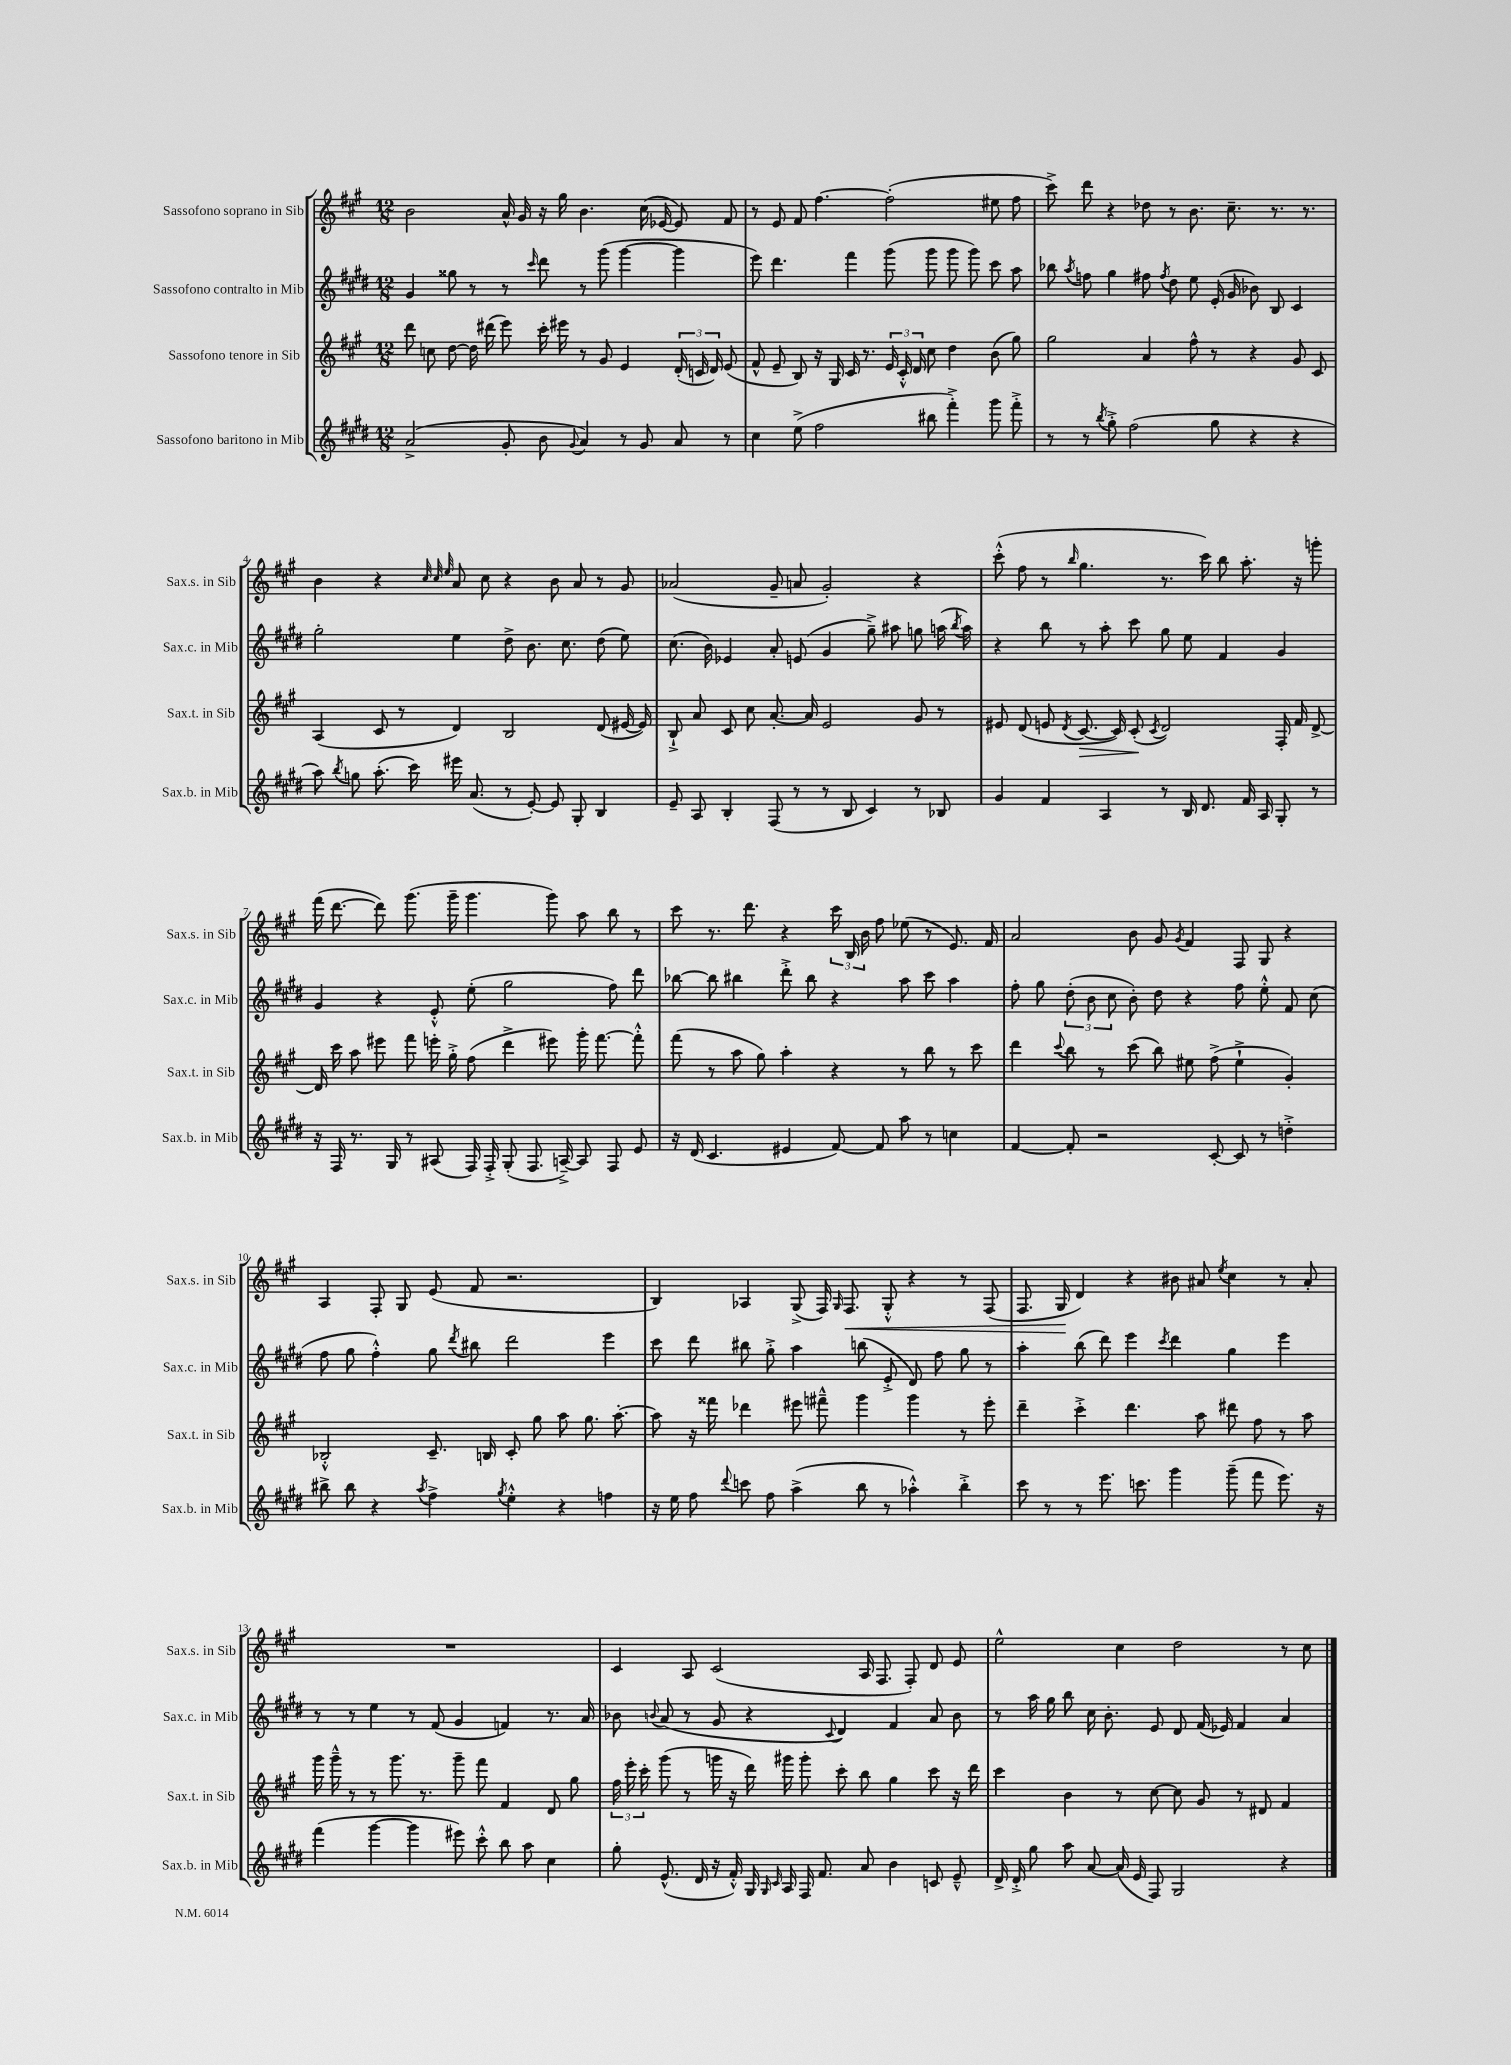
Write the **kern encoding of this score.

**kern	**kern	**kern	**kern
*staff4	*staff3	*staff2	*staff1
*clefG2	*clefG2	*clefG2	*clefG2
*k[f#c#g#d#]	*k[f#c#g#]	*k[f#c#g#d#]	*k[f#c#g#]
*M12/8	*M12/8	*M12/8	*M12/8
(2a^	8ddd	4g#	2b
.	8cc	.	.
.	[8dd	8gg##	.
.	16dd]	8r	.
.	(16ddd#	.	.
8g#'	8eee)	8r	16a^^
.	.	.	16g#
.	.	16qqccc#	.
8b	16ccc#'	8ddd#	16r
.	16eee#	.	16gg#
8qqg#	.	.	.
4a)	8r	8r	4.b
.	8g#	(8ggg#	.
8r	4e	[4ggg#	.
8g#	.	.	(16cc#
.	.	.	[16e-
8a	(24d'	4ggg#]	8e-])
.	24c	.	.
.	24d)	.	.
8r	(8e	.	8f#
=	=	=	=
4cc#	8f#^^	8eee)	8r
.	8e~	4.ddd#	8e
(8ee^	8B)	.	8f#
2ff#	16r	.	[4.ff#
.	16G#	.	.
.	16c#	4fff#	.
.	8.r	.	.
.	24e	(8ggg#	(2ff#']
.	24c#'^^	.	.
.	24d	.	.
8bb#	8cc#	8ggg#	.
4fff#'^)	4dd	8ggg#	.
.	.	8ggg#)	.
8ggg#	(8b	8ccc#	8ee#
8fff#'^	8gg#)	8aa	8ff#
=	=	=	=
8r	2gg#	8bb-	8ccc#^)
.	.	8qaa	.
8r	.	8ff	8ddd
8qbb	.	.	.
8gg#'^	.	4gg#	4r
(2ff#	.	.	.
.	4a	8ff#	8dd-
.	.	8qff#	.
.	.	8dd#	8r
.	8ff#^^	8ee	8.b
8gg#	8r	(16e'	.
.	.	16g#	8.cc#~
4r	4r	8b-)	.
.	.	8B	8.r
4r	8g#	4c#	.
.	.	.	8.r
.	8c#	.	.
=	=	=	=
8aa)	(4A	2gg#'	4b
8qbb	.	.	.
8gg	.	.	.
(8.aa'	8c#	.	4r
.	8r	.	.
16ccc#)	.	.	.
.	.	.	32qqcc#
.	.	.	32qqcc#
.	.	.	32qqee
16eee#	4d)	4ee	8a
(8.a	.	.	.
.	.	.	8cc#
8r	2B	8dd#^	4r
[8e')	.	8.b	.
8e]	.	.	8b
.	.	8.cc#	.
8G#'	.	.	8a
4B	(8d	(8dd#	8r
.	[16e#	8ee)	8g#
.	16e#])	.	.
=	=	=	=
8e~	8B`^	(8.cc#	(2a-
8A	8a	.	.
.	.	16b)	.
4B'	8c#	4e-	.
.	8cc#	.	.
(8F#	[8.a'	8a'	8g#~
8r	.	(8e	8a
.	16a]	.	.
8r	2e	4g#	2g#')
8B	.	.	.
4c#)	.	8gg#~^)	.
.	.	8aa#	.
8r	8g#	8gg	4r
8B-	8r	(16aa	.
.	.	8qbb	.
.	.	16aa)	.
=	=	=	=
4g#	8e#	4r	(8ccc#'^^
.	(8d	.	8ff#
4f#	8e	8bb	8r
.	8qd	.	16qqbb
.	[8.c#	8r	4.gg#
4A	.	8aa'	.
.	16c#])	.	.
.	(8c#'	8ccc#	.
.	8qc#	.	.
8r	2d)	8gg#	8.r
16B	.	8ee	.
8.d#	.	.	16ccc#)
.	.	4f#	8bb
16f#	.	.	8.aa'
16A	.	.	.
8G#'	16F#'	4g#	.
.	16f#	.	16r
8r	[8d^	.	8ggg'
=	=	=	=
16r	16d]	4g#	(16fff#
16F#	16ccc#	.	[8.ddd
8.r	8aa	.	.
.	8eee#	4r	8ddd])
16G#	.	.	.
8r	8fff#	.	(8.ggg#
(8A#	16eee'	8e'^^	.
.	16gg#'^	.	16ggg#~
16F#)	(8ff#	(8ee'	4.ggg#
16F#'^	.	.	.
(8G#'	4ddd^	2gg#	.
8.F#	.	.	.
.	8eee#)	.	8ggg#)
[16A~^)	.	.	.
8A]	16ggg#'	.	8aa
.	[8.fff#	.	.
8F#	.	8ff#)	8bb
8e	8fff#'^^]	8ddd#	8r
=	=	=	=
16r	(8fff#	[8bb-	8ccc#
(16d#	.	.	.
4.c#	8r	8bb-]	8.r
.	8aa	4bb#	.
.	.	.	8.ddd
.	8gg#)	.	.
4e#	4aa'	8ddd#'^	4r
.	.	8bb#	.
[8f#)	4r	4r	24ccc#
.	.	.	24B
.	.	.	24b
8f#]	.	.	8ff#
8aa	8r	8aa	(8ee-
8r	8bb	8ccc#	8r
4cc	8r	4aa	8.e)
.	8ccc#	.	.
.	.	.	16f#
=	=	=	=
[4f#	4ddd	8ff#'	2a
.	.	8gg#	.
.	8qqccc#	.	.
8f#']	8bb	(12dd#'	.
.	.	12b	.
2r	8r	.	.
.	.	12cc#	.
.	(8ccc#	8b')	8b
.	8bb)	8dd#	8g#
.	.	.	8qg#
.	8ee#	4r	4f#
[8c#'	(8ff#^	.	.
8c#]	4ee#`^	8ff#	8F#
8r	.	8ee'^^	8G#
4dd'^	4g#')	8f#	4r
.	.	(8cc#	.
=	=	=	=
8bb#^	2B-'^^	8ff#	4A
8bb#	.	8gg#	.
4r	.	4ff#'^^)	8F#'
.	.	.	8G#
8qaa	.	.	.
4ff#^	8.c#~	8gg#	(8e
.	.	8qddd#	.
.	.	8bb#	8f#
.	16B	.	.
8qgg#	.	.	.
4ee'^^	8c#'	2ddd#	2.r
.	8gg#	.	.
4r	8aa	.	.
.	8.gg#	.	.
4ff	.	4eee	.
.	[8.aa'	.	.
=	=	=	=
16r	8aa]	8ccc#	4B)
16ee	.	.	.
8ff#	16r	8ddd#	.
.	16fff##	.	.
8qqddd#	.	.	.
8ccc	4ddd-	8bb#	4A-
8ff#	.	8gg#'^	.
(4aa^	8eee#	4aa	(8G#^
.	8fff#~^^	.	16F#)
.	.	.	16qqG#
.	.	.	8.F#
8bb	4ggg#	(8bb	.
8r	.	8e'^	8G#'^^
4aa-'^^)	4ggg#	8d#)	4r
.	.	8ff#	.
4bb'^	8r	8gg#	8r
.	8eee#'	8r	(8F#
=	=	=	=
8ccc#	4ddd~	4aa'	8.F#
8r	.	.	.
.	.	.	16G#
8r	4ccc#'^	(8bb	4d)
8.eee	.	8ddd#)	.
.	4.ddd	4eee	4r
8.ccc	.	.	.
.	.	8qccc#	.
4ggg#	.	4ddd#	8b#
.	8aa	.	8a#
.	.	.	8qee
(8ggg#~	8ddd#	4gg#	4cc#
8fff#	8ff#	.	.
8.eee)	8r	4eee	8r
.	8aa	.	8a#'
16r	.	.	.
=	=	=	=
(4fff#	16ggg#	8r	1.r
.	16ggg#~^^	.	.
.	8r	8r	.
[4ggg#	8r	4ee	.
.	8.ggg#	.	.
4ggg#]	.	8r	.
.	8.r	.	.
.	.	(8f#	.
8eee#)	8ggg#~	4g#	.
8ccc#'^^	8fff#	.	.
8bb	4f#	4f)	.
8aa	.	.	.
4cc#	8d	8.r	.
.	8gg#	.	.
.	.	16a	.
=	=	=	=
8gg#'	24ff#	8b-	4c#
.	24eee'	.	.
.	24ccc#'	.	.
.	.	8qqb	.
(8.e^^	(8ggg#	(8a	.
.	8r	8r	8A
16d#	.	.	.
16r	16ggg	8g#	(2c#
16f#'^^)	16r	.	.
16G#	16ddd)	4r	.
16qqG#	.	.	.
16qqc#	.	.	.
16A	16ggg#	.	.
16F#	8ggg#'	.	.
8.f#	.	.	.
.	.	8qqc#	.
.	8ccc#'	4d#)	.
8a	8bb	.	16A
.	.	.	8.F#
4b	4gg#	4f#	.
.	.	.	8F#')
8c	8ccc#	8a	8d
8e~^^	16r	8b	8e
.	16ddd	.	.
=	=	=	=
16d#^	4ccc#	8r	2ee^^
16d#'^	.	.	.
8gg#	.	16aa	.
.	.	16gg#	.
8aa	4b	8bb	.
[8a	.	16cc#	.
.	.	8.b'	.
(16a]	8r	.	4cc#
16e	.	.	.
8F#)	[8cc#	8e	.
2G#	8cc#]	8d#	2dd
.	8g#	(16f#	.
.	.	16e-)	.
.	8r	4f#	.
.	8d#	.	.
4r	4f#	4a	8r
.	.	.	8cc#
==	==	==	==
*-	*-	*-	*-
